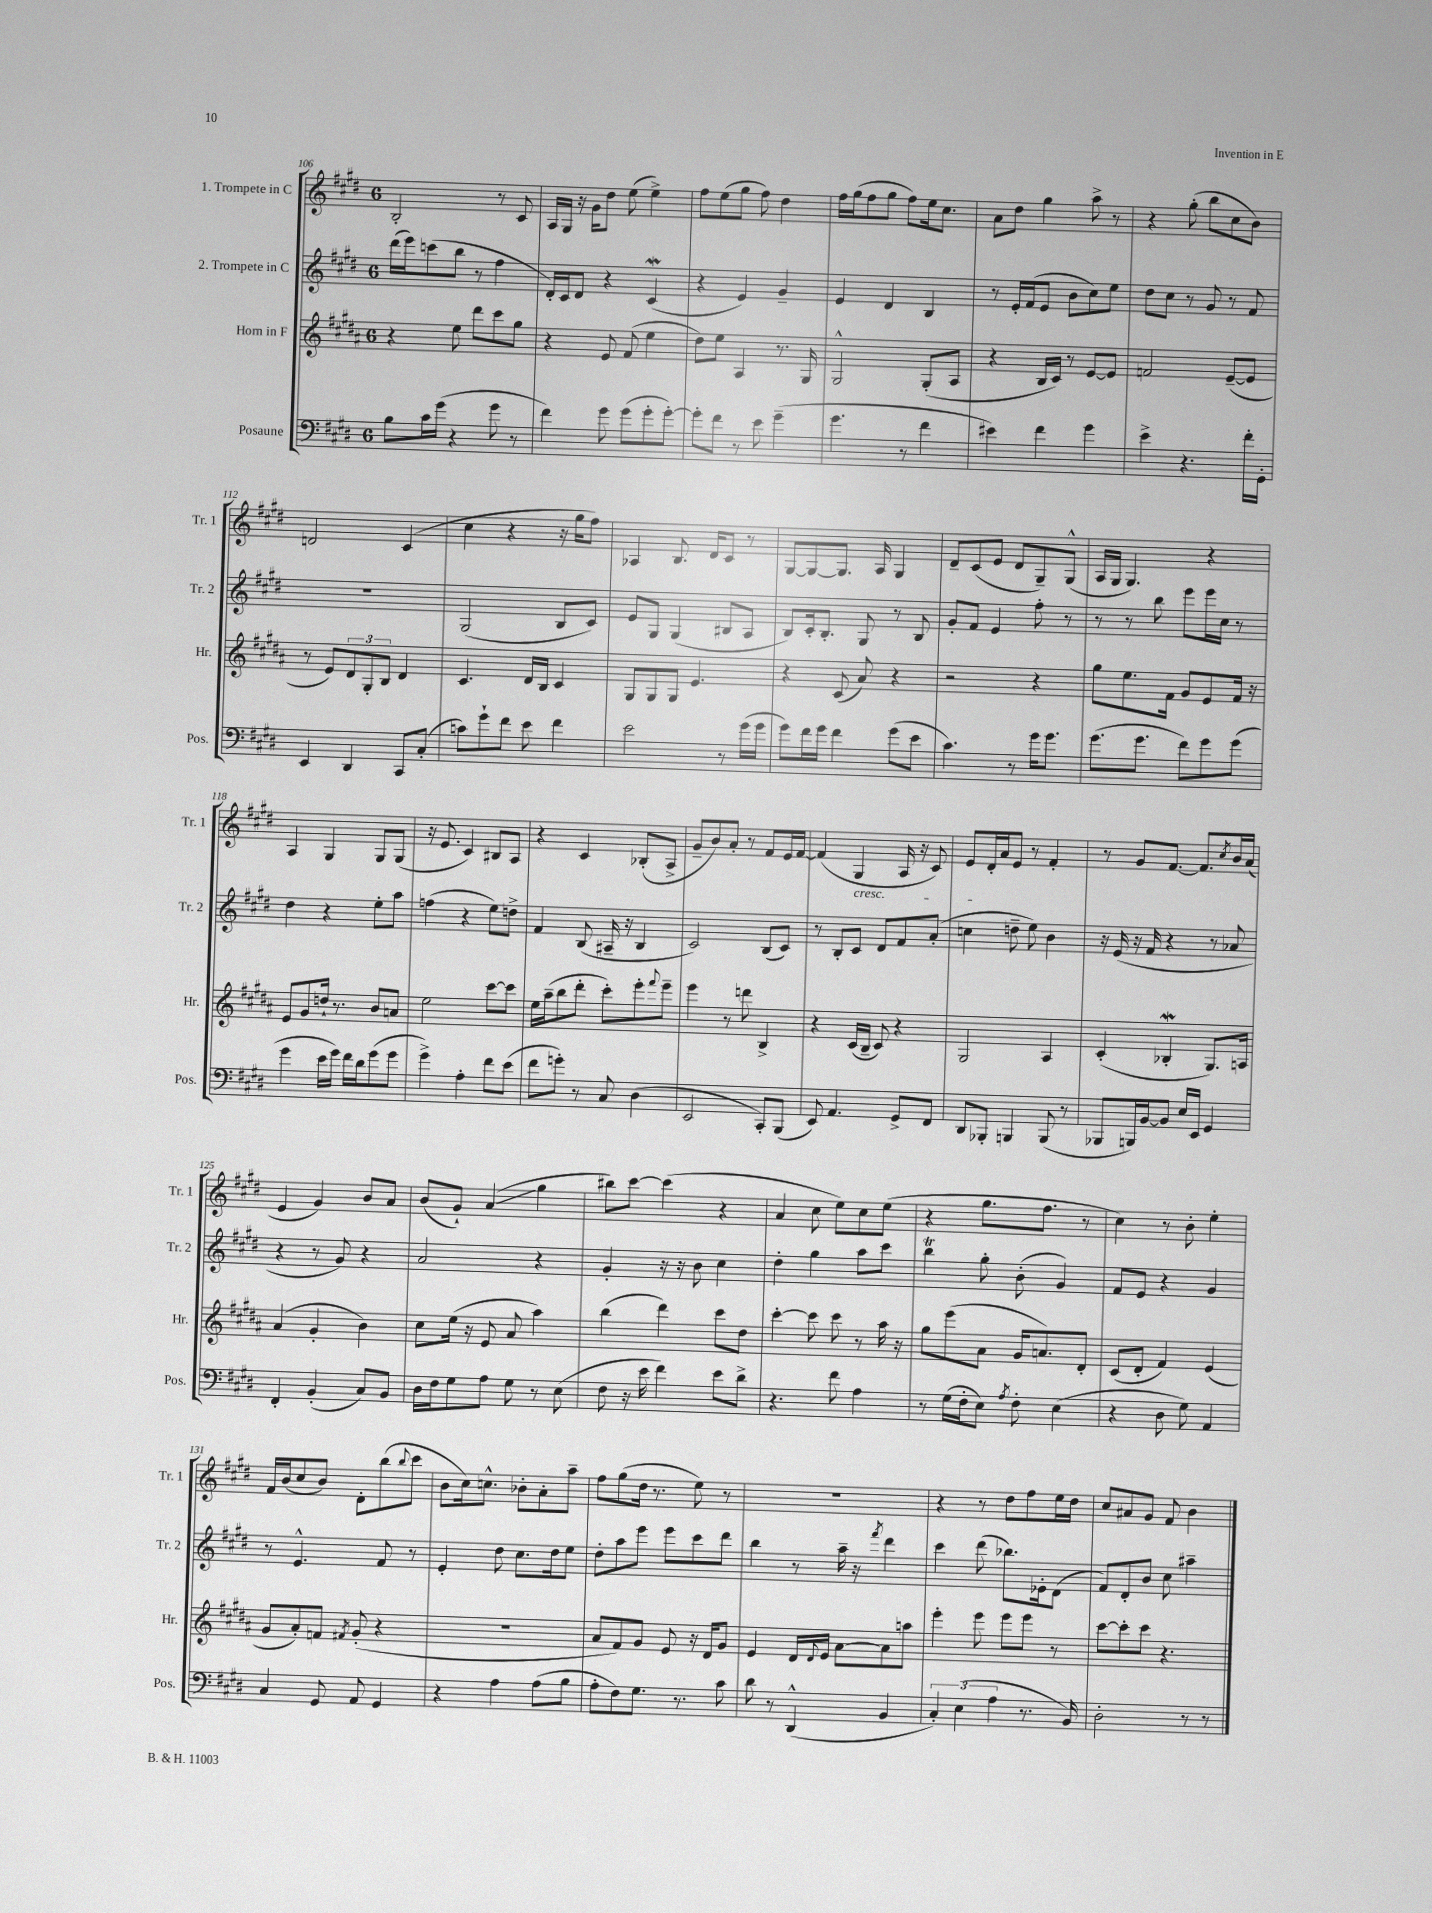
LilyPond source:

<<
\new StaffGroup <<
\new Staff = "s0" \with { instrumentName = "1. Trompete in C" shortInstrumentName = "Tr. 1" } {
    \clef treble \key e \major \once \override Staff.TimeSignature.style = #'single-digit \time 6/8
    b2-. r8 cis'8 |
    a16 gis16 r16 gis'16 dis''8 e''8( e''4->) |
    fis''8 e''8( gis''8 fis''8) dis''4 |
    fis''16 gis''16( fis''8 gis''8 fis''8) e''16 cis''8. |
    a'8 dis''8 gis''4 a''8-> r8 |
    r4 gis''8-.( b''8 cis''8 b'8) |
    d'2 cis'4( |
    cis''4 r4 r16 gis''16 fis''8) |
    aes4 b8. dis'16 cis'8 r8 |
    gis8~ gis8~ gis8. a16 gis4 |
    dis'8-- cis'8( e'8 dis'8 gis8--) gis8-^( |
    a16 gis16 gis4.) r4 |
    a4 gis4 gis8 gis8( |
    r16 e'8. cis'4) bis8 a8 |
    r4 cis'4 bes8-.( a8-> |
    gis'8-- b'8) a'8-. r8 fis'8 e'16 fis'16~ |
    fis'4( gis4\cresc a16 r16 cis'8) |
    e'8 dis'16-. a'16\! e'8 r8 fis'4-. |
    r8 gis'8 fis'8.~ fis'8. \acciaccatura { cis''8 } b'16 a'16( |
    e'4 gis'4) b'8 a'8 |
    b'8( gis'8-!) a'4\glissando( gis''4 |
    bis''8) cis'''8~ cis'''4( r4 |
    a'4 cis''8 e''8) cis''8 e''8( |
    r4 gis''8. fis''8. r8 |
    cis''4) r8 b'8-. e''4-. |
    fis'16 b'16( cis''8 b'8) dis'8-. b''8( \appoggiatura { b''8 } cis'''8 |
    b'8 cis''16) c''8.-^ bes'8-. a'8-. a''8-- |
    fis''8 gis''8( dis''16 r8. e''8) r8 |
    R2. |
    r4 r8 dis''8 fis''8 e''16 dis''16 |
    cis''8 ais'8 gis'8 fis'8 b'4 \bar "|." |
}
\new Staff = "s1" \with { instrumentName = "2. Trompete in C" shortInstrumentName = "Tr. 2" } {
    \clef treble \key e \major \once \override Staff.TimeSignature.style = #'single-digit \time 6/8
    dis'''16( e'''16) c'''8( b''8 r8 fis''4 |
    dis'16-.) cis'16 dis'8 r4 cis'4\mordent( |
    r4 e'4) gis'4-- |
    e'4 dis'4 b4 |
    r8 e'16-. fis'16( e'8 b'8 cis''8) e''8 |
    dis''8 cis''8 r8 gis'8 r8 fis'8 |
    R2. |
    gis2( b8 cis'8) |
    e'8 gis8 gis4( bis8 a8 |
    b8) cis'16-. b8.-. gis8 r8 b8 |
    gis'8-. fis'8 e'4 fis''8-. r8 |
    r8 r8 b''8 e'''8 e'''16 cis''16 r8 |
    dis''4 r4 e''8-. a''8 |
    f''4( r4 e''8) d''8-> |
    fis'4 b8( ais16-- r16 b4 |
    cis'2) b8( cis'8) |
    r8 b8-. cis'8 dis'8 fis'8 a'8-.( |
    c''4 d''8-- e''8) b'4 |
    r16 e'16( r16 fis'16 r4 r8 aes'8 |
    r4 r8 gis'8) r4 |
    a'2 r4 |
    gis'4-. r16 r16 b'8 cis''4 |
    dis''4-. gis''4 a''8 cis'''8 |
    b''4\trill gis''8-. b'8-.( gis'4) |
    fis'8 e'8 r4 gis'4 |
    r8 e'4.-^ fis'8 r8 |
    e'4-. dis''8 cis''8. dis''16 e''8 |
    dis''8-. a''8 e'''8 e'''8 cis'''8 dis'''8 |
    b''4 r8 a''16-- r16 \acciaccatura { fis'''8 } dis'''4 |
    cis'''4 dis'''8( bes''8.) ees'16-. dis'8( |
    fis'8) dis'8-. b'8 cis''8 ais''4-- \bar "|." |
}
\new Staff = "s2" \with { instrumentName = "Horn in F" shortInstrumentName = "Hr." } {
    \clef treble \key b \major \once \override Staff.TimeSignature.style = #'single-digit \time 6/8
    r4 e''8 dis'''8 cis'''8 gis''8 |
    r4 e'8 fis'8( e''4 |
    dis''8) e''8 ais4 r8. gis16 |
    gis2-^ gis8-.( ais8 |
    r4 b16 cis'16) r8 e'8~ e'8 |
    f'2 e'8~--( e'8 |
    r8 e'8) \tuplet 3/2 { dis'8 gis8-. b8 } dis'4 |
    cis'4. dis'16 b16 cis'4 |
    gis8 gis8 gis8 e'4. |
    r4 cis'8( ais'8) r4 |
    r2 r4 |
    gis''8 e''8. fis'16 gis'8 e'8 fis'16 r16 |
    e'8 gis'8 d''16-! r8. b'8 a'8 |
    e''2 cis'''8~ cis'''8 |
    e''16 ais''16--( b''8 dis'''8-. cis'''8-.) e'''8-. \appoggiatura { fis'''8 } e'''8-- |
    e'''4 r8 d'''8 b4-> |
    r4 cis'16( b16-- cis'8) r4 |
    gis2 ais4 |
    cis'4-.( bes4-.\mordent gis8.) a16 |
    ais'4( gis'4-. b'4) |
    cis''8 e''16( r16 e'8 ais'8 ais''4) |
    b''4( dis'''4) cis'''8 dis''8 |
    cis'''4~-. cis'''8 cis'''8 r8 ais''16 r16 |
    gis''8 e'''8( ais'8 gis'16 a'8.) dis'8-. |
    cis'8( dis'8-. fis'4) e'4( |
    gis'8 ais'8-.) f'8 \acciaccatura { fis'8 } gis'8-.( r4 |
    R2. |
    ais'8 fis'8) gis'8 e'8 r16 dis'16 gis'8 |
    e'4 dis'16 \appoggiatura { dis'8 } e'16 ais'8~ ais'8 a''8 |
    e'''4-. e'''8 e'''8 e'''8 r8 |
    cis'''8~ cis'''8-. cis'''8 r4. \bar "|." |
}
\new Staff = "s3" \with { instrumentName = "Posaune" shortInstrumentName = "Pos." } {
    \clef bass \key e \major \once \override Staff.TimeSignature.style = #'single-digit \time 6/8
    b8 cis'16 gis'16( r4 gis'8 r8 |
    fis'4) gis'8 gis'8( gis'8-. gis'8~-.) |
    gis'8-. fis'8 r8 e'8 gis'4--( |
    gis'4. r8 fis'4 |
    eis'4) fis'4 gis'4 |
    e'4-> r4. fis'16-. gis,16-. |
    e,4 dis,4 cis,8 cis8-.( |
    c'8) gis'8-! fis'8 e'8 fis'4 |
    e'2 r8 gis'16( gis'16 |
    gis'8) fis'16 gis'16 fis'4 gis'8( e'8 |
    cis'4.) r8 gis'16 gis'8. |
    gis'8.( gis'8. fis'8) gis'8 gis'8( |
    gis'4 e'16 gis'16) fis'16 dis'16 gis'8( gis'8 |
    gis'4->) a4-. fis'8 e'8( |
    fis'8 g'8-.) r8 cis8 dis4( |
    e,2 cis,8-.) b,,8( |
    e,8) a,4. gis,8-> fis,8 |
    dis,8 bes,,8-. b,,4 b,,8( r8 |
    bes,,8 b,,16) b,16~ b,8 e16 e,16 gis,4 |
    fis,4-. b,4-.( cis8) b,8 |
    dis16 fis16 gis8 a8 gis8 r8 e8( |
    fis8 r16 e'16 fis'4) e'8 dis'8-> |
    r4. fis'8 a4 |
    r8 gis16( fis16-. e8) \acciaccatura { a8 } fis8-. e4( |
    r4 dis8 gis8) a,4 |
    cis4 gis,8 a,8 gis,4 |
    r4 a4 a8( b8 |
    a8-. fis8) gis8. r8. cis'8 |
    dis'8 r8 dis,4-^( b,4 |
    \tuplet 3/2 { cis4-.) e4( a4 } r8. b,16) |
    dis2-. r8 r8 \bar "|." |
}
>>
>>
\layout { \context { \Score currentBarNumber = #106 } }
